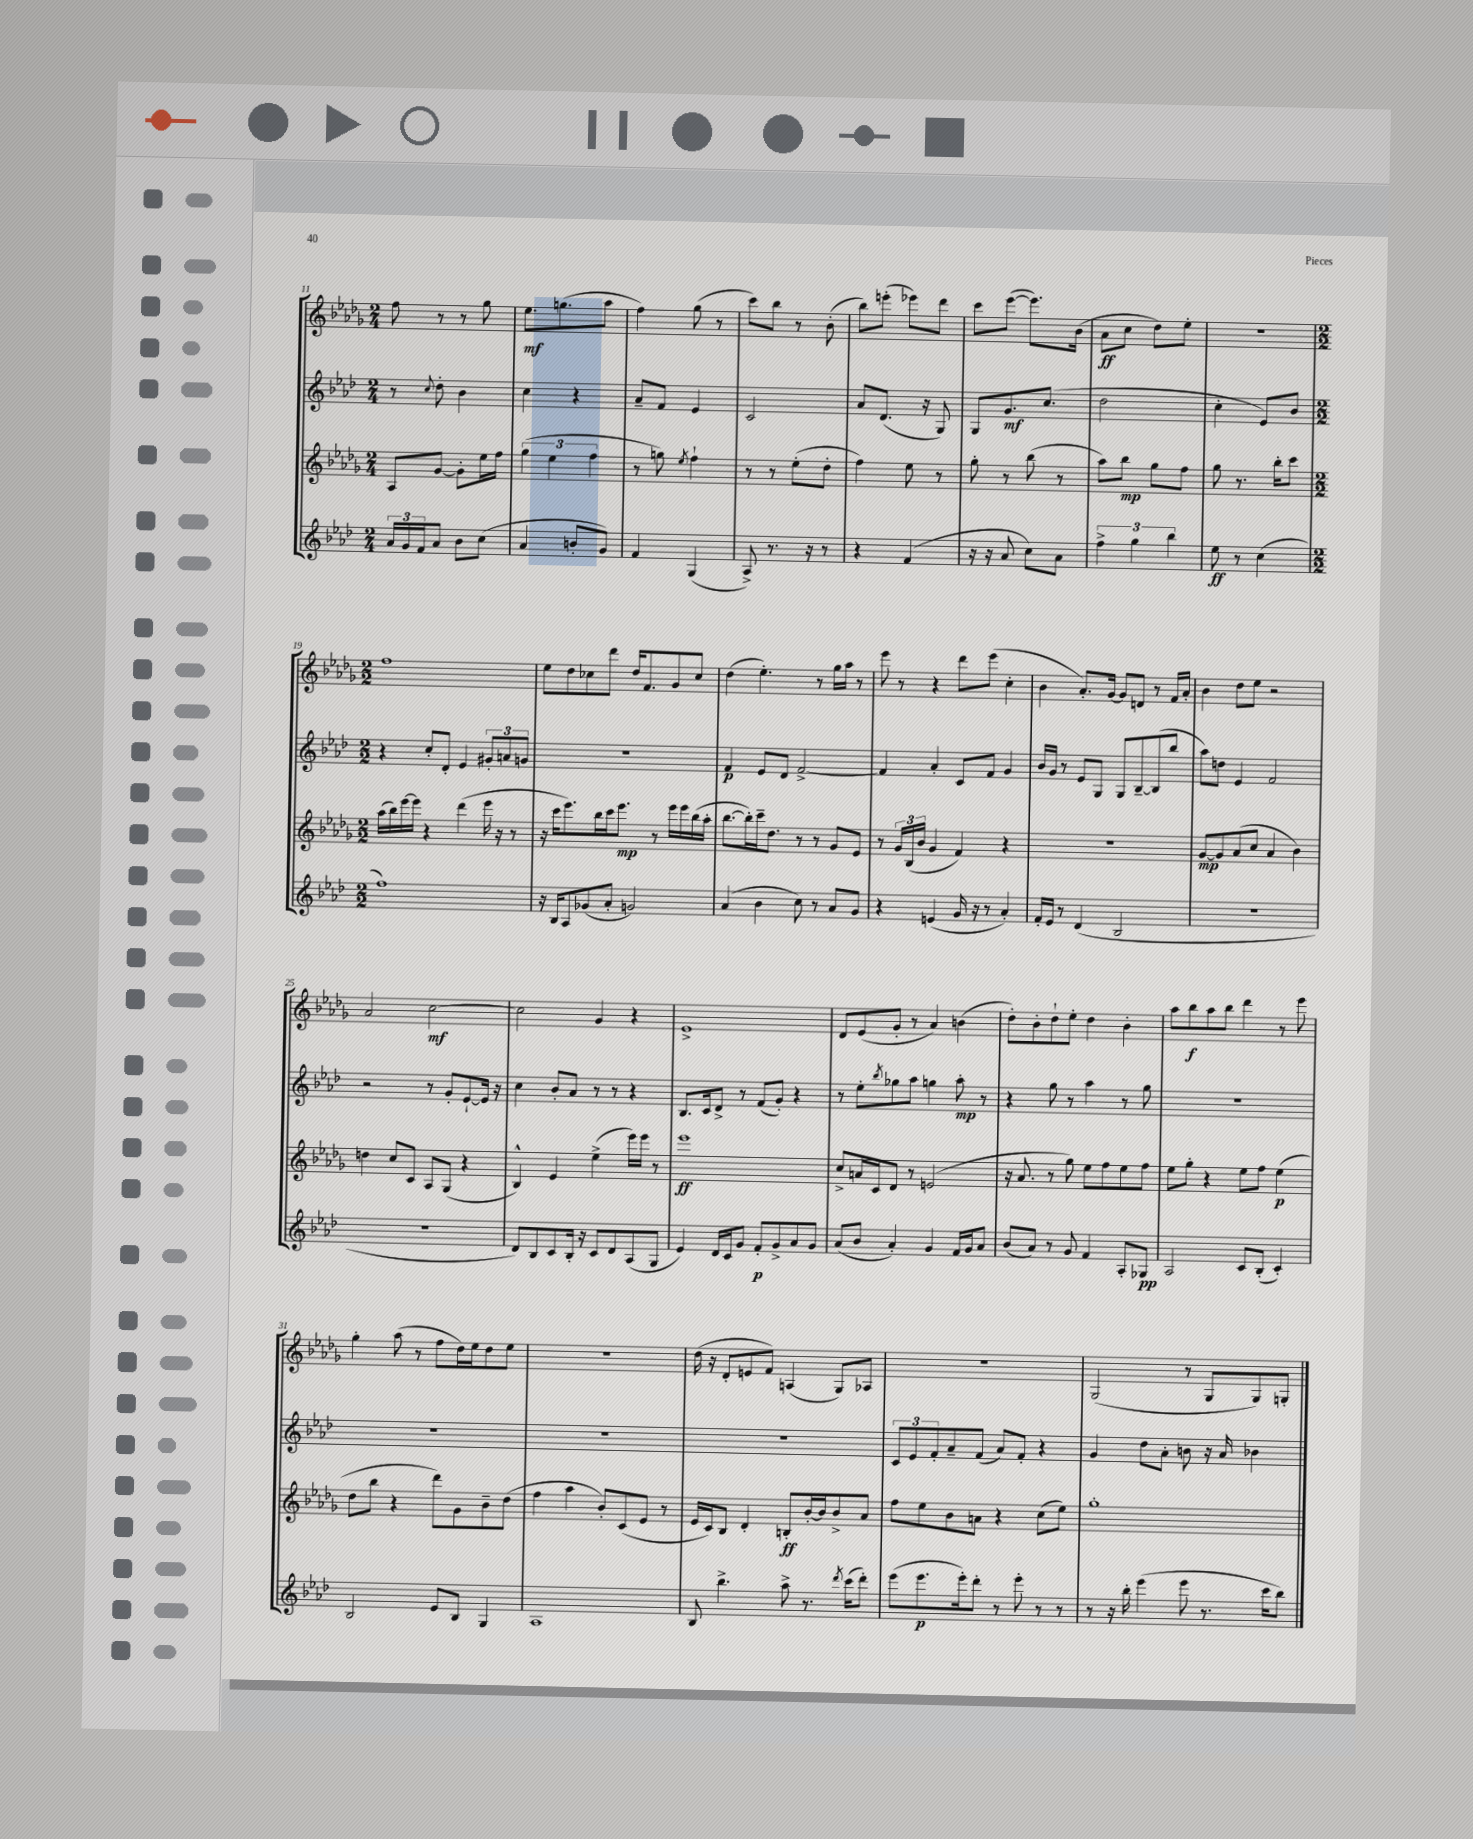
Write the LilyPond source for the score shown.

<<
\new StaffGroup <<
\new Staff = "s0" {
    \clef treble \key des \major \numericTimeSignature \time 2/4
    f''8 r8 r8 ges''8 |
    ees''8.\mf g''8.( aes''8 |
    f''4) ges''8( r8 |
    c'''8) bes''8 r8 bes'8-.( |
    bes''8) e'''8-.( ees'''8) des'''8 |
    c'''8 ees'''8~( ees'''8.) bes'16( |
    aes'8\ff c''8 des''8) ees''8-. |
    r2 |
    \numericTimeSignature \time 2/2 f''1 |
    ees''8 des''8 ces''8 des'''8 des''16 f'8. ges'8 ces''8 |
    des''4( ees''4.-.) r8 ges''16 aes''16 r8 |
    ees'''8 r8 r4 des'''8 ees'''8( c''4-. |
    bes'4 aes'8.-.) ges'16~ ges'8 d'8 r8 f'16 aes'16-. |
    bes'4 des''8 ees''8 r2 |
    aes'2 c''2~\mf |
    c''2 ges'4 r4 |
    ees'1-> |
    des'8 ees'8( ges'8-. r8 aes'4) b'4( |
    des''8-.) bes'8-. des''8-! ees''8-. des''4 bes'4-. |
    aes''8 bes''8\f aes''8 bes''8 des'''4 r8 ees'''8 |
    ges''4-. aes''8( r8 f''8 des''16) ees''16 des''8 ees''8 |
    r1 |
    des''16( r16 des'8-. e'8 f'8) a4( ges8) aes8 |
    R1 |
    ges2( r8 ges8 ges8) g8-. \bar "|." |
}
\new Staff = "s1" {
    \clef treble \key aes \major \numericTimeSignature \time 2/4
    r8 \appoggiatura { c''8 } des''8-. bes'4 |
    c''4 r4 |
    aes'8-- f'8 ees'4 |
    c'2 |
    aes'8 des'8.( r16 g8) |
    g8 g'8.\mf c''8.( |
    des''2 |
    c''4-. ees'8) bes'8 |
    \numericTimeSignature \time 2/2 r4 c''8-. des'8-. ees'4 \tuplet 3/2 { gis'8-. a'8 g'8 } |
    r1 |
    f'4\p ees'8 des'8 f'2~-> |
    f'4 aes'4-. c'8 f'8 g'4 |
    bes'16 g'16 r8 ees'8 g8 g8 bes8~-- bes8( bes''8 |
    aes''8) d''8 ees'4 f'2 |
    r2 r8 g'8-. ees'8~-! ees'16 r16 |
    c''4 bes'8-. aes'8 r8 r8 r4 |
    bes8. c'16 des'8-> r8 f'8( g'8-.) r4 |
    r8 ees''8-. \acciaccatura { bes''8 } ges''8 aes''8 g''4 aes''8-.\mp r8 |
    r4 g''8 r8 aes''4 r8 g''8 |
    R1 |
    R1 |
    R1 |
    R1 |
    \tuplet 3/2 { c'8 ees'8 f'8-. } aes'8-- f'8( aes'8) f'8-. r4 |
    g'4 des''8 aes'8-. b'8 r16 aes'16 bes'4 \bar "|." |
}
\new Staff = "s2" {
    \clef treble \key des \major \numericTimeSignature \time 2/4
    aes8 ges'8~ ges'8-. ees''16 f''16 |
    \tuplet 3/2 { ges''4( ees''4 f''4 } |
    r8 g''8) \acciaccatura { ees''8 } f''4-! |
    r8 r8 ees''8-.( des''8-. |
    f''4) ees''8 r8 |
    ges''8-. r8 bes''8( r8 |
    aes''8) bes''8\mp ges''8 f''8 |
    ges''8 r8. bes''16-. c'''8 |
    \numericTimeSignature \time 2/2 aes''16( bes''16) ees'''16~ ees'''16 r4 des'''4( ees'''16 r16 r8 |
    r16 c'''16 ees'''8.) bes''16 c'''16 ees'''8.\mp r8 ees'''16 ees'''16 bes''16( aes''16-. |
    bes''8.~ bes''16-.) c'''16-- des''8. r8 r8 ges'8 ees'8 |
    r8 \tuplet 3/2 { ges'16 bes16( bes'16 } ges'4 f'4) r4 |
    R1 |
    ges'8~\mp ges'8 aes'8( c''8 aes'4 bes'4) |
    d''4 c''8 c'8 aes8 ges8( r4 |
    bes4-^) ees'4 ees''4->( ees'''16) ees'''16 r8 |
    ees'''1\ff |
    c''8-> a'16 c'16 des'8 r8 e'2( |
    r16 aes'8. r8 ges''8) ees''8 f''8 ees''8 f''8 |
    ees''8 ges''8-. r4 ees''8 f''8 ees''4\p( |
    des''8 bes''8 r4 des'''8) ges'8 bes'8-- des''8( |
    f''4 aes''4 bes'8-.) c'8( ees'8 r8 |
    ees'16 c'16) bes8 des'4-. b8-.\ff bes'16~-. bes'16 bes'8-> aes'8 |
    f''8 ees''8 bes'8 a'8 r4 c''8( ees''8) |
    ges''1-. \bar "|." |
}
\new Staff = "s3" {
    \clef treble \key aes \major \numericTimeSignature \time 2/4
    \tuplet 3/2 { aes'16 g'16 f'16 } aes'8 bes'8 c''8( |
    aes'4 b'8-. g'8) |
    f'4 g4( |
    aes8->) r8. r16 r8 |
    r4 f'4( |
    r16 r16 aes'8 c''8) aes'8 |
    \tuplet 3/2 { f''4-> g''4 bes''4 } |
    ees''8\ff r8 c''4( |
    \numericTimeSignature \time 2/2 f''1) |
    r16 bes16 aes8 ges'8( aes'8-. g'2) |
    aes'4( bes'4 c''8) r8 aes'8 g'8 |
    r4 e'4( g'16 r16 r8 aes'4-.) |
    f'16-. ees'16 r8 des'4( bes2 |
    r1 |
    R1 |
    des'8) bes8 c'8 bes16-. r16 c'8 des'8 aes8( g8 |
    ees'4) des'16 c'16 g'8 f'8-.\p g'8-> aes'8 g'8 |
    aes'8( bes'8 aes'4-.) g'4 f'16 g'16 aes'8 |
    bes'8( aes'8) r8 g'8 f'4 aes8-. ges8\pp |
    aes2 c'8 bes8-.( c'4-.) |
    bes2 ees'8 bes8 g4 |
    aes1 |
    bes8 bes''4.-> aes''8-> r8. \acciaccatura { des'''8 } c'''16( des'''8-.) |
    ees'''8( ees'''8.\p ees'''16-.) des'''8-. r8 ees'''8-. r8 r8 |
    r8 r16 bes''16-. ees'''4( ees'''8 r8. c'''16 bes''8) \bar "|." |
}
>>
>>
\layout { \context { \Score currentBarNumber = #11 } }
